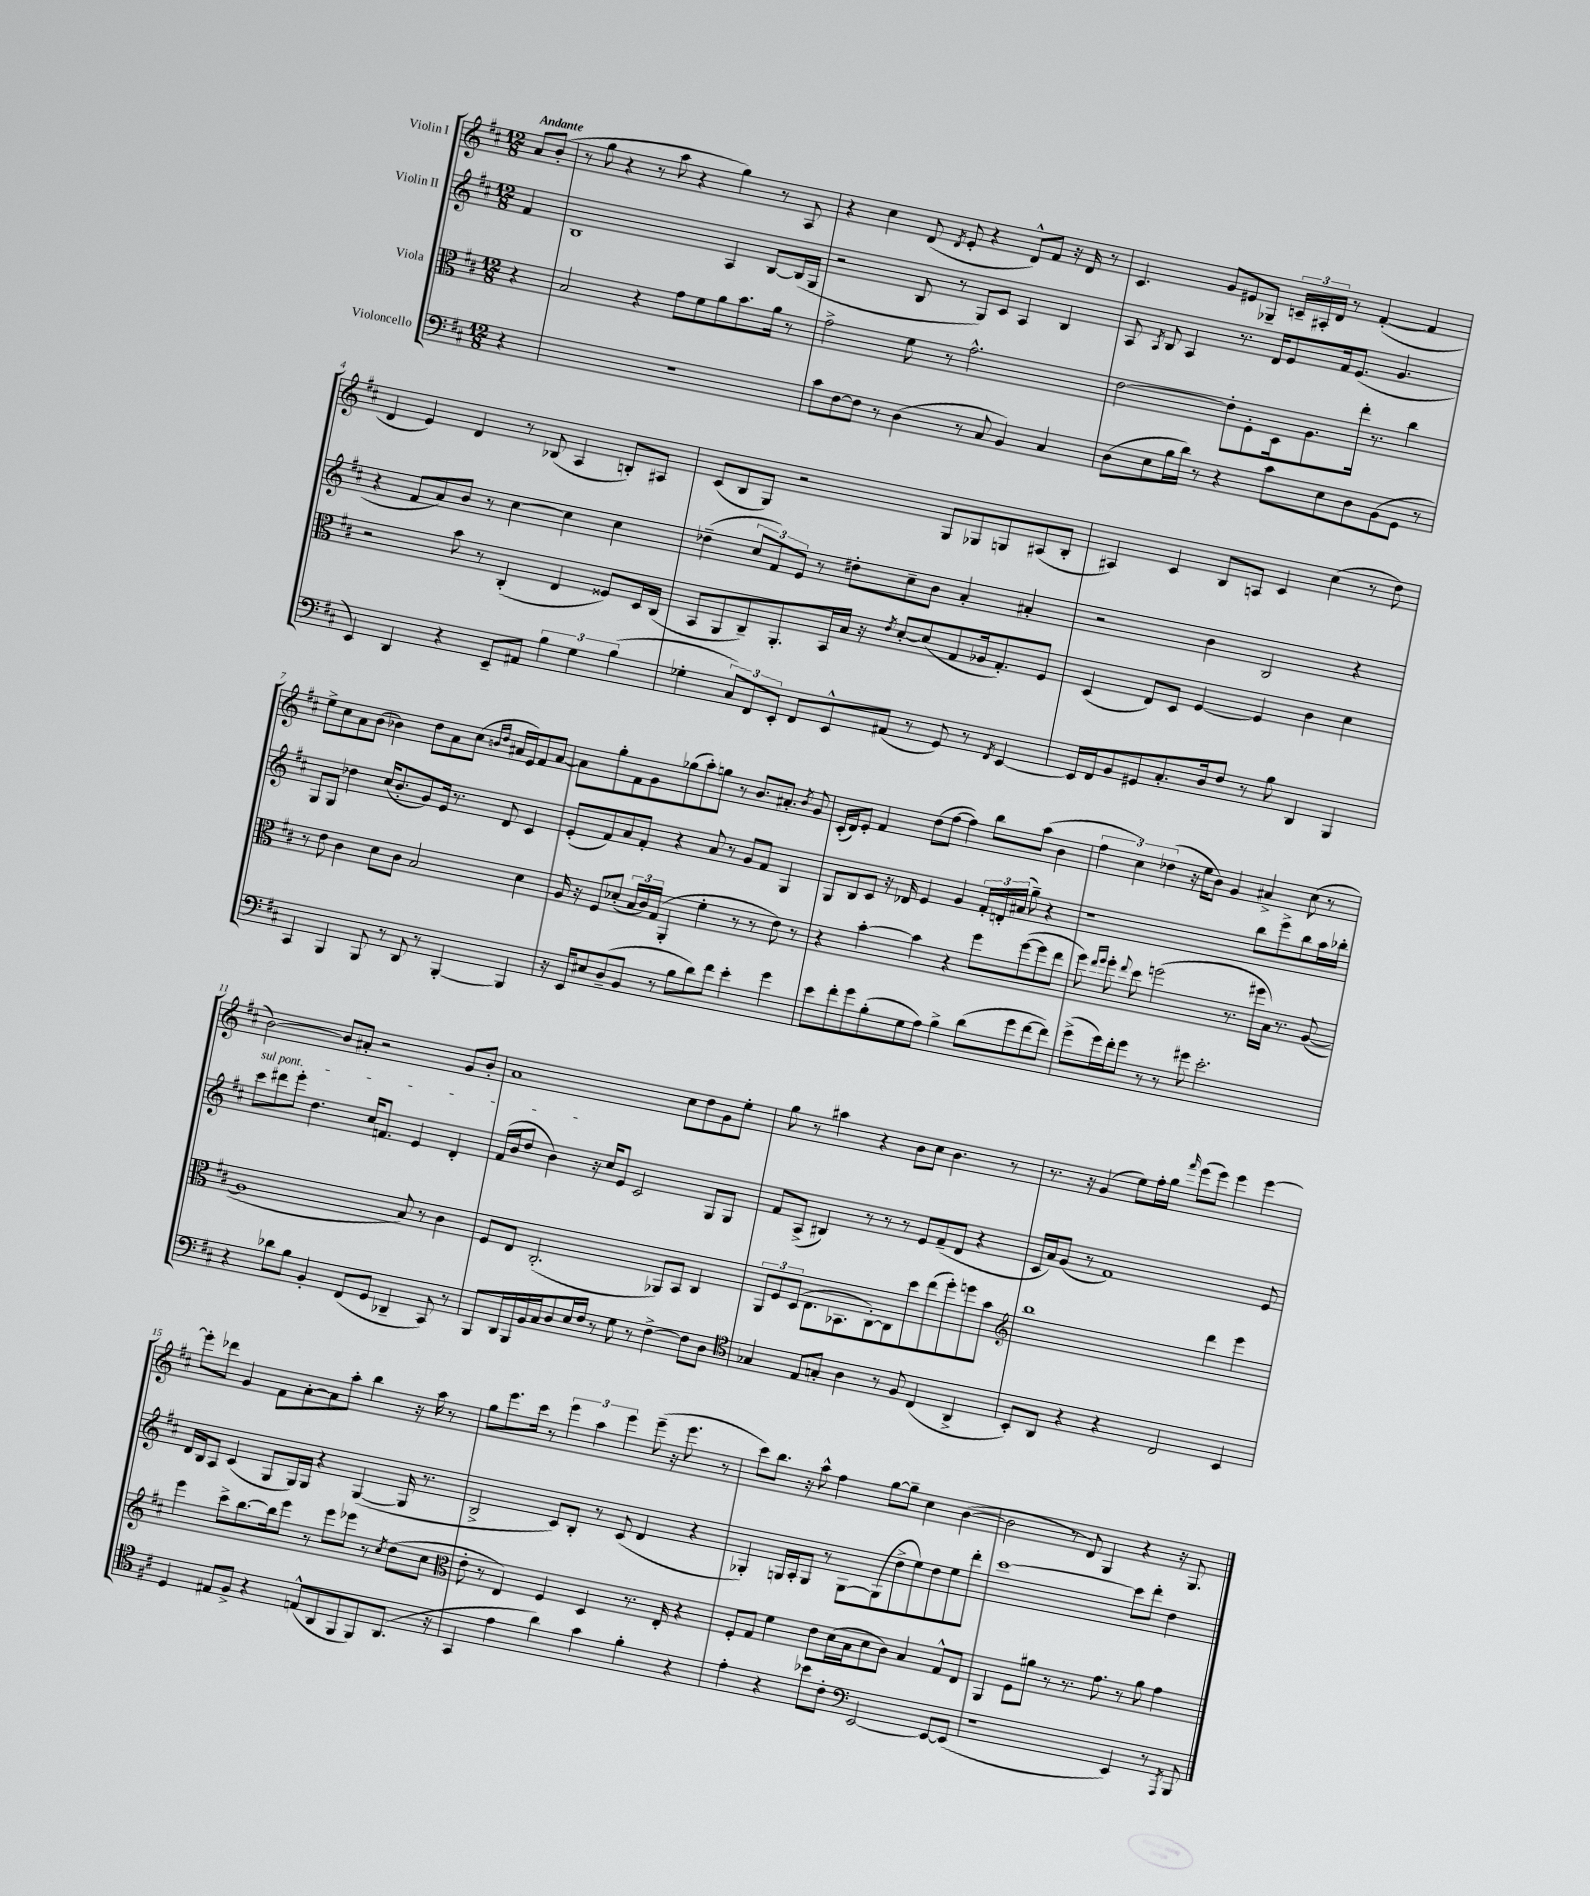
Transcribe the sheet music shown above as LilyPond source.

<<
\new StaffGroup <<
\new Staff = "s0" \with { instrumentName = "Violin I" } {
    \clef treble \key d \major \numericTimeSignature \time 12/8 \partial 4 \tempo "Andante"
    \autoBeamOff a'8[ b'8]-.( |
    r8 g''8 r4 r8 a''8 r4 g''4) r8 a8 |
    r4 cis''4 d'8( \acciaccatura { d'8 } e'8-. r4 d'8[-^) fis'8] r16 d'16 r8 |
    cis'4. g'8[ eis'8 ges8]-- \tuplet 3/2 { c'16[-- ais16-. d'16] } r8 fis'4~-.( fis'4 |
    d'4 e'4) d'4 r8 bes8( a4 b8[-.) ais8] |
    cis'8[( b8 g8]) r2 g8[ ges8 g8 ais8( b8]-. |
    ais4) cis'4 b8[ a8] cis'4 cis''4( r8 d''8) |
    e''8[-> cis''8 a'8 b'8]( bes'4) d''8[ a'8 cis''8]( \grace { b'16[ d''16] } ais'16[ e'16) fis'8 ais'8]~ |
    ais'8[ g''8-. fis'8 g'8 ges''8( a''8-.) g''8] r8 b'8.[ ais'8.]-. \acciaccatura { b'8 } g'8 |
    cis'16[-.( d'16) e'8]-. fis'4 d''8[( fis''8]~ fis''4) b''8[ a''8]( b'4 |
    \tuplet 3/2 { fis''4 cis''4) des''4( } r16 e''16[ b'8]) g'4 ais'4-> cis''8( r8 |
    b'2~) b'8[ ais'8]-. r2 g'8[ b'8]-. |
    a'1 cis''8[ d''8 g'8 e''8]-. |
    g''8 r8 ais''4 r4 b'8[ cis''8] b'4. r8 |
    r8. r16 g'4( e''8[) fis''16-. g''16] \grace { fis'''16 } e'''8[( e'''8]) e'''4 e'''4~ |
    e'''8[-. des'''8] g'4 fis'8[ a'8~-. a'8 a''8]-. b''4 r16 a''16 r8 |
    g''8[ e'''8. cis'''16] r8 \tuplet 3/2 { e'''4 a''4 e'''4 } e'''8--( r16 e'''8. r8 |
    cis'''8[) b''8.] r16 a''8-^ fis''4 g''8[~ g''8]-- cis''4 b'4~( |
    b'2 r8 d'8) g4 r4 r16 g8. \bar "|." |
}
\new Staff = "s1" \with { instrumentName = "Violin II" } {
    \clef treble \key d \major \numericTimeSignature \time 12/8 \partial 4
    \autoBeamOff fis'4 |
    b1 a4 b8[~ b16( g16] |
    r2 b8 r8 g8[) cis'8] a4 b4 |
    a8 \acciaccatura { a8 } b8 a4 r8. d'16[ e'8 fis'16 e'8.]( g'4. |
    r4 fis'8[ a'8) b'8] r8 cis''4~ cis''4 cis''4 |
    des''4--( \tuplet 3/2 { cis''8[ fis'8) e'8] } r8 dis''8[-. cis''8-- b'8] a'4-. ais'4-. |
    r2 b'4 b2 r4 |
    g8[ g8] des''4 cis''16[( b'8.-. g'8) e'16] r8. d'8 cis'4 |
    e'8[-.( fis'8) a'8 fis'8]-. r4 a'8 r8 g'8[ fis'8] g4 |
    g8[ b8 cis'8] r16 des'16 e'4 g'4 \tuplet 3/2 { fis'16[-. d'16-. ais'16]( } g''8--) r4 |
    r1 b''8[ e'''8-> b''8 a''16 bes''16]-. |
    \once \override TextSpanner.bound-details.left.text = \markup { \italic "sul pont." } cis'''8[\startTextSpan dis'''8 e'''8]-. d''4. cis''16[ f'8.] e'4 d'4-. |
    fis'16[( b'16 d''8] b'4\stopTextSpan) r16 cis''16[ e'8] cis'2 g8[ g8] |
    fis'8[ a8]->( bis4) r8 r8 r8 e'8[ fis'8--( d'8] r4 |
    cis'16[ a'16) g'8]( r8 fis'1) e'8 |
    d'16[ b16 a8] cis'4( g8[ g16) g16] r4 g4~( g16 r8. |
    b2-> cis'8[) b8]-. r8 cis'8( d'4 r4 |
    ges4-.) g16[ a16-. g8] r8 g8[~ g8( d''8-> e''8) d''8 e''8 d'''8]-. |
    cis'''1~ cis'''8[ d'''8]-. d''4 \bar "|." |
}
\new Staff = "s2" \with { instrumentName = "Viola" } {
    \clef alto \key d \major \numericTimeSignature \time 12/8 \partial 4
    \autoBeamOff r4 |
    b2 r4 g'8[ fis'8 a'8 b'8. a'16] r8 |
    g'2-> fis'8 r8 g'2.-^ |
    e'2~ e'8[-. fis8-. d16 a8. e''16]-. r8. cis''4 |
    r2 b'8 r8 cis4-.( e4 fisis8[) d16 cis16]( |
    b,8[ a,8 cis8--) a,8.-. b,16 b16] r16 \acciaccatura { e'8 } d'8[~-. d'8( g8 aes16 g8.-.) fis8] |
    d4( e8[) d8] fis4~ fis4 cis'4 d'4 |
    r8 e'8 cis'4 d'8[ cis'8] b2 d'4 |
    a16 r16 fis8[ des'8]-.( \tuplet 3/2 { b16[ cis'16) g16]( } a,4-. fis'4-. r8 r8 e'8) r8 |
    r4 b'4~-. b'4 r4 fis''8[ fis''8~( fis''8 e''8] |
    fis''8) \grace { e''16[ fis''16] } fis''8-. \appoggiatura { e''8 } d''8 f''2( r8. fis''16[ b16]) r8. a8~( |
    a1 b8) r8 cis'4 |
    fis8[ e8] cis2.-.( aes,8[) b,8] cis4 |
    \tuplet 3/2 { a,8[ fis8 d8]( } e8.[ bes,8. cis8~-.) cis8 d''8 e''8( fis''8-.) f''8 b'8] |
    \clef treble b''1 d'''4 e'''4 |
    e'''4 cis'''8[-> b''8.~ b''16 e'''8] r8 e'''8[ ees'''8] r8 \acciaccatura { cis''8 } d''8[( cis''8] |
    \clef alto e'8-. r8 e4) fis4 d4 r8. e16-. r4 |
    fis8[-. g8] fis'4 e'8[ d'16( b16 d'8 cis'8]) b4 g8[-^ e8] |
    a,4 fis8[ ais'8] r8 r8. g'8. r8 ais'8 g'4 \bar "|." |
}
\new Staff = "s3" \with { instrumentName = "Violoncello" } {
    \clef bass \key d \major \numericTimeSignature \time 12/8 \partial 4
    \autoBeamOff r4 |
    R1. |
    cis'8[ fis8~ fis8] r8 d4( r8 cis8 b,4) cis4 |
    d8[( e8 b16 d'16]) r8 r4 cis'8[ e8 d8 b,8( g,8] r8 |
    e,4) d,4 r4 e,8[-- ais,8] \tuplet 3/2 { b4 g4 b4( } |
    ges4-. \tuplet 3/2 { cis8[) fis,8 e,8]-. } fis,8[ e,8-^ ais,8]( r8 g,8) r8 \acciaccatura { fis,8 } e,4~ |
    e,16[ fis,16 b,8 gis,8 cis8.-. d16 fis8] r8 b8 d,4 b,,4 |
    cis,4 b,,4 b,,8 r8 d,8 r8 b,,4~-. b,,4 |
    r16 e,16[ eis8 d8--( b,8] r8 b8[ d'8) fis'8] e'4-. g'4 |
    e'8[ fis'8-. g'8 b8-.( g8 a8]) b4-> d'8[( g'8 fis'8~ fis'8]) |
    g'8[->( g'16) fis'16-. g'8] r8 r8 gis'8 e'2.-. |
    r4 des'8[ b8] b,4-. fis,8[( g,8] des,4-- cis,8) r8 |
    b,,8[ d,16 b,,16 b,16 cis16 d8 e16 fis16] r8 g8 r8 fis4~-> fis8[ d8] |
    \clef tenor ges4 e8[ g8]-. a4 r8 fis8 cis4( a,4-> |
    b,8[-.) a,8] r4 r4 cis2 b,4 |
    d4 eis8[ fis8]-> r4 e8[-^( a,8 fis,8 fis,8) a,8.]( r16 |
    g,4 e'4 a'4) g'4 fis'4-. r4 |
    e'4-. r4 bes'8[ cis'8]-. \clef bass e,2~ e,8[~ e,8]( |
    r1 e,4) r8 \acciaccatura { a,,8 } b,,8 \bar "|." |
}
>>
>>
